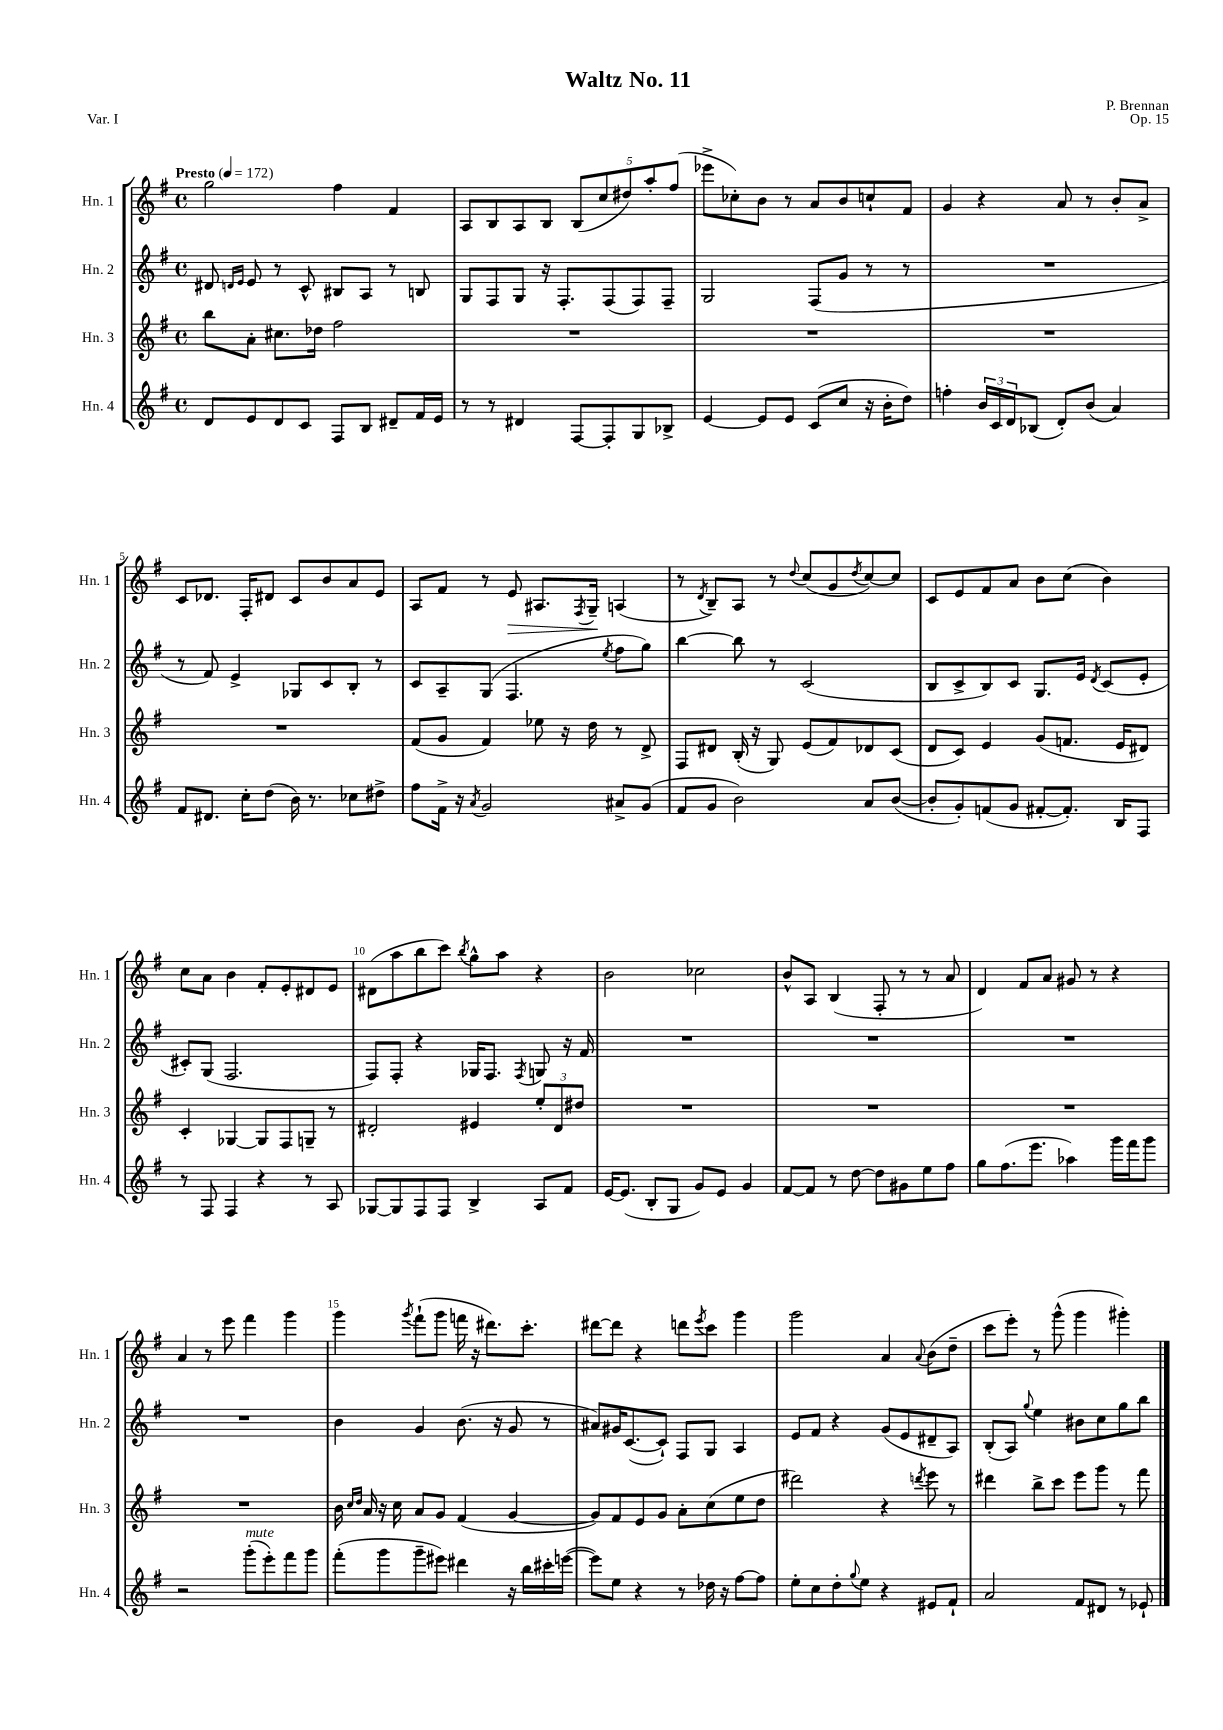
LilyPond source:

\header { title = "Waltz No. 11" composer = "P. Brennan" opus = "Op. 15" piece = "Var. I" }
<<
\new StaffGroup <<
\new Staff = "s0" \with { instrumentName = "Hn. 1" shortInstrumentName = "Hn. 1" } {
    \clef treble \key g \major \defaultTimeSignature \time 4/4 \tempo "Presto" 4 = 172
    g''2 fis''4 fis'4 |
    a8 b8 a8 b8 \tuplet 5/4 { b8( c''8 dis''8) a''8-. fis''8( } |
    ees'''8-> ces''8-.) b'8 r8 a'8 b'8 c''8-! fis'8 |
    g'4 r4 a'8 r8 b'8-. a'8-> |
    c'8 des'8. fis16-. dis'8 c'8 b'8 a'8 e'8 |
    a8 fis'8 r8 e'8\> ais8. \acciaccatura { fis8 } g16--\! a4( |
    r8 \acciaccatura { d'8 } b8--) a8 r8 \appoggiatura { d''8 } c''8( g'8 \acciaccatura { d''8 } c''8~) c''8 |
    c'8 e'8 fis'8 a'8 b'8 c''8( b'4) |
    c''8 a'8 b'4 fis'8-. e'8-. dis'8 e'8 |
    dis'8( a''8 b''8 c'''8) \acciaccatura { b''8 } g''8-^ a''8 r4 |
    b'2 ces''2 |
    b'8-^ a8 b4( fis8-. r8 r8 a'8 |
    d'4) fis'8 a'8 gis'8 r8 r4 |
    a'4 r8 e'''8 fis'''4 g'''4 |
    g'''4 \acciaccatura { g'''8 } fis'''8-!( g'''8 f'''16 r16 dis'''8.) c'''8.-. |
    dis'''8~ dis'''8 r4 d'''8 \acciaccatura { e'''8 } c'''8 g'''4 |
    g'''2 a'4 \appoggiatura { a'8 } b'8( d''8-- |
    c'''8 e'''8-.) r8 g'''8-^( g'''4 gis'''4-.) \bar "|." |
}
\new Staff = "s1" \with { instrumentName = "Hn. 2" shortInstrumentName = "Hn. 2" } {
    \clef treble \key g \major \defaultTimeSignature \time 4/4
    dis'8 \grace { d'16 e'16 } e'8 r8 c'8-^ bis8 a8 r8 b8 |
    g8 fis8 g8 r16 fis8.-. fis8( fis8) fis8-- |
    g2 fis8( g'8 r8 r8 |
    R1 |
    r8 fis'8) e'4-> ges8 c'8 b8-. r8 |
    c'8 a8-- g8( fis4. \acciaccatura { e''8 } fis''8 g''8) |
    b''4~ b''8 r8 c'2( |
    b8 c'8-> b8) c'8 g8. e'16 \acciaccatura { d'8 } c'8( e'8-. |
    cis'8-.) g8( fis2. |
    fis8) fis8-. r4 ges16 fis8. \acciaccatura { fis8 } g8 r16 fis'16 |
    R1 |
    R1 |
    R1 |
    R1 |
    b'4 g'4 b'8.( r16 g'8 r8 |
    ais'8) gis'16 c'8.~( c'8-!) fis8 g8 a4 |
    e'8 fis'8 r4 g'8( e'8 dis'8-- a8) |
    b8-.( a8) \appoggiatura { g''8 } e''4 bis'8 c''8 g''8 b''8 \bar "|." |
}
\new Staff = "s2" \with { instrumentName = "Hn. 3" shortInstrumentName = "Hn. 3" } {
    \clef treble \key g \major \defaultTimeSignature \time 4/4
    b''8 a'8-. cis''8. des''16 fis''2 |
    R1 |
    R1 |
    R1 |
    R1 |
    fis'8( g'8 fis'4) ees''8 r16 d''16 r8 d'8-> |
    fis8 dis'8 b16-.( r16 g8) e'8( fis'8) des'8 c'8( |
    d'8 c'8) e'4 g'8( f'8. e'16 dis'8) |
    c'4-. ges4~ ges8 fis8 g8-- r8 |
    dis'2-. eis'4 \tuplet 3/2 { e''8-. dis'8 dis''8 } |
    R1 |
    R1 |
    R1 |
    R1 |
    b'16 \grace { c''16 d''16 } a'16 r16 c''16 a'8 g'8 fis'4( g'4~ |
    g'8) fis'8 e'8 g'8 a'8-. c''8( e''8 d''8 |
    dis'''2) r4 \acciaccatura { d'''8 } e'''8 r8 |
    dis'''4 b''8-> c'''8 e'''8 g'''8 r8 fis'''8 \bar "|." |
}
\new Staff = "s3" \with { instrumentName = "Hn. 4" shortInstrumentName = "Hn. 4" } {
    \clef treble \key g \major \defaultTimeSignature \time 4/4
    d'8 e'8 d'8 c'8 fis8 b8 dis'8-- fis'16 e'16 |
    r8 r8 dis'4 fis8~ fis8-. g8 bes8-> |
    e'4~ e'8 e'8 c'8( c''8 r16 b'16-. d''8) |
    f''4-. \tuplet 3/2 { b'16 c'16 d'16 } bes8( d'8-.) b'8( a'4) |
    fis'8 dis'8. c''16-. d''8( b'16) r8. ces''8 dis''8-> |
    fis''8 fis'16-> r16 \acciaccatura { a'8 } g'2 ais'8-> g'8( |
    fis'8 g'8 b'2) a'8 b'8~( |
    b'8-. g'8-.) f'8( g'8 fis'8~-. fis'8.-.) b16 fis8 |
    r8 fis8 fis4 r4 r8 a8 |
    ges8~ ges8 fis8 fis8 b4-> a8 fis'8 |
    e'16~ e'8.( b8-. g8 g'8) e'8 g'4 |
    fis'8~ fis'8 r8 d''8~ d''8 gis'8 e''8 fis''8 |
    g''8 fis''8.( e'''8. aes''4) g'''16 fis'''16 g'''8 |
    r2 g'''8-.^\markup { \italic "mute" }( e'''8-.) fis'''8 g'''8 |
    fis'''8-.( g'''8 g'''8-- eis'''8) dis'''4 r16 b''16 cis'''16-. e'''16~( |
    e'''8) e''8 r4 r8 des''16 r16 fis''8~ fis''8 |
    e''8-. c''8 d''8-. \appoggiatura { g''8 } e''8 r4 eis'8 fis'8-! |
    a'2 fis'8 dis'8 r8 ees'8-! \bar "|." |
}
>>
>>
\layout { \context { \Score \override BarNumber.break-visibility = ##(#f #t #t) barNumberVisibility = #(every-nth-bar-number-visible 5) } }
